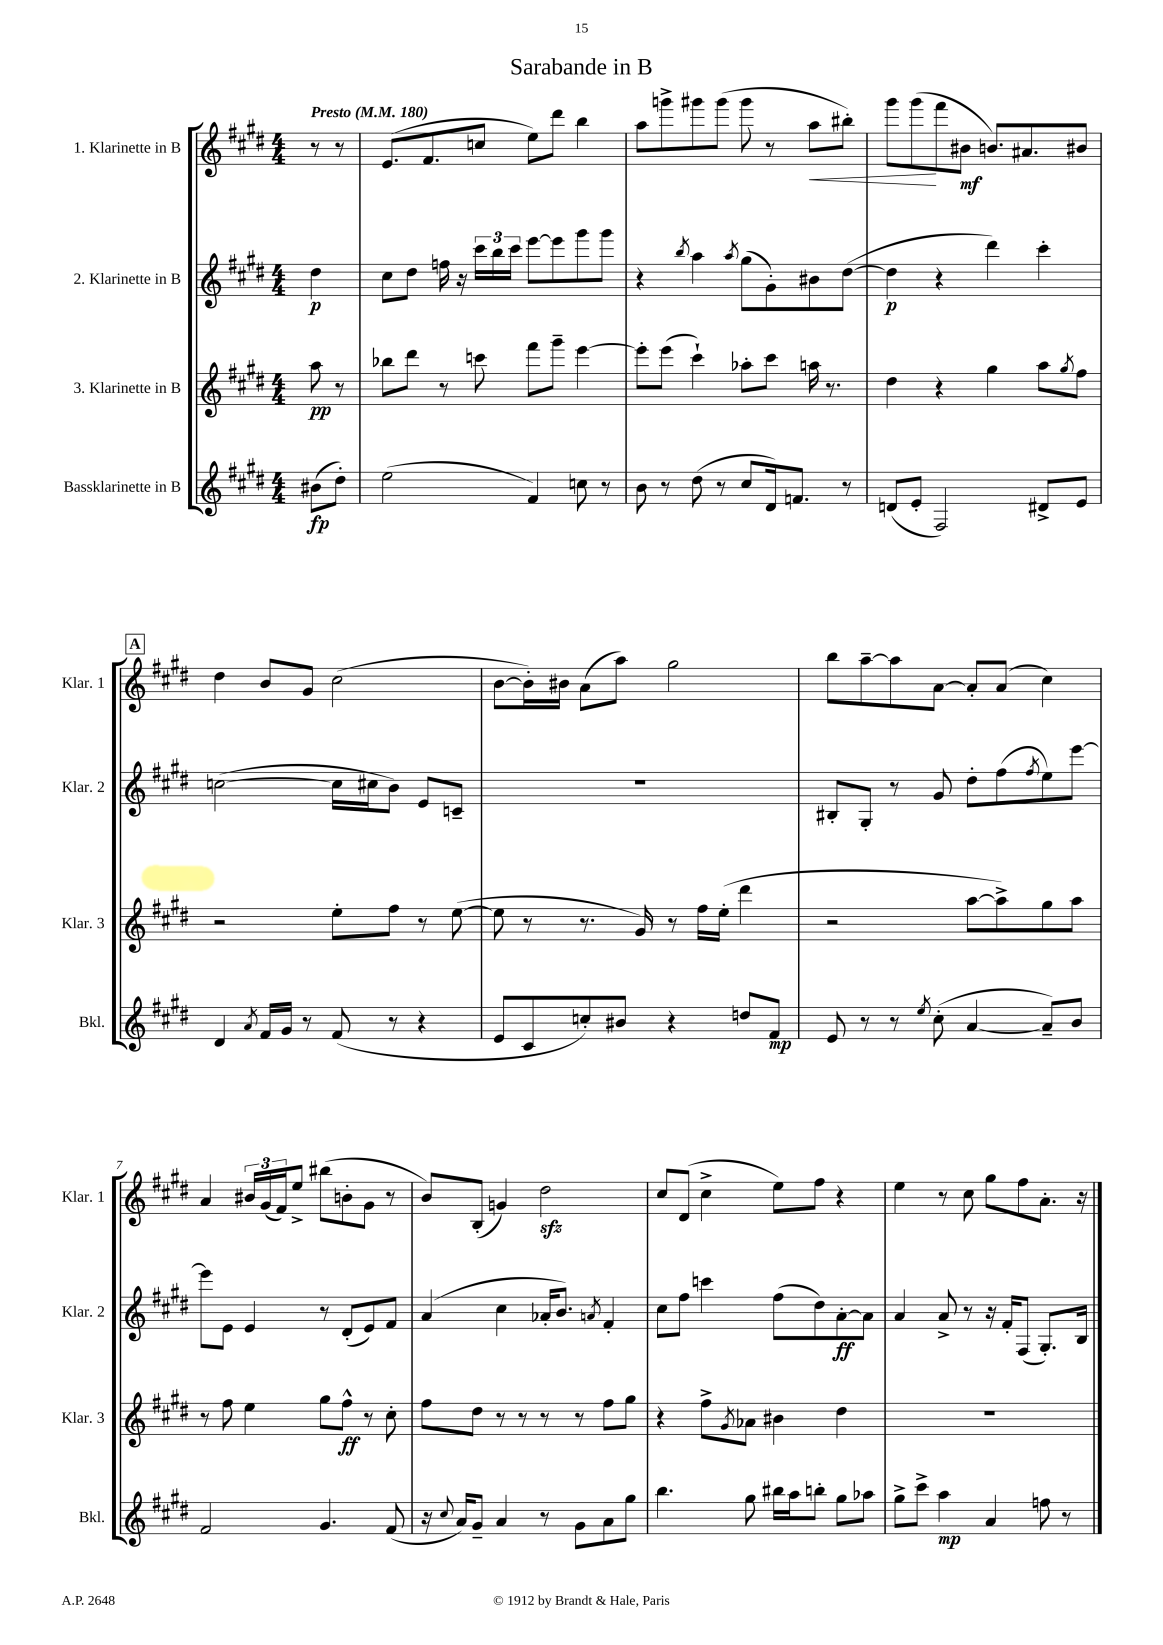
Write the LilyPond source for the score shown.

\header { title = "Sarabande in B" }
<<
\new StaffGroup <<
\new Staff = "s0" \with { instrumentName = "1. Klarinette in B" shortInstrumentName = "Klar. 1" } {
    \clef treble \key e \major \numericTimeSignature \time 4/4 \partial 4 \tempo "Presto" 4 = 180
    r8 r8 |
    e'8.( fis'8. c''8 e''8) dis'''8 b''4 |
    a''8 g'''8-> gis'''8 gis'''8( gis'''8 r8 a''8\< bis''8-.) |
    gis'''8 gis'''8\!( fis'''8 bis'8\mf b'8.) ais'8. bis'8 |
    \mark \markup { \box "A" } dis''4 b'8 gis'8 cis''2( |
    b'8~ b'16-.) bis'16 a'8( a''8) gis''2 |
    b''8 a''8~-- a''8 a'8~ a'8-. a'8( cis''4) |
    a'4 \tuplet 3/2 { bis'16 gis'16( fis'16) } e''8-> bis''8( b'8-. gis'8 r8 |
    b'8) b8-.( g'4) dis''2\sfz |
    cis''8 dis'8( cis''4-> e''8) fis''8 r4 |
    e''4 r8 cis''8 gis''8 fis''8 a'8.-. r16 \bar "|." |
}
\new Staff = "s1" \with { instrumentName = "2. Klarinette in B" shortInstrumentName = "Klar. 2" } {
    \clef treble \key e \major \numericTimeSignature \time 4/4 \partial 4
    dis''4\p |
    cis''8 dis''8 f''16 r16 \tuplet 3/2 { cis'''16 b''16 cis'''16 } e'''8~ e'''8 gis'''8 gis'''8 |
    r4 \acciaccatura { b''8 } a''4 \acciaccatura { a''8 } gis''8( gis'8-.) bis'8 dis''8~( |
    dis''4\p r4 dis'''4) cis'''4-. |
    \mark \markup { \box "A" } c''2~( c''16 cis''16 b'8) e'8 c'8-- |
    R1 |
    bis8-. gis8-. r8 gis'8 dis''8-. fis''8( \acciaccatura { fis''8 } e''8) e'''8~ |
    e'''8 e'8 e'4 r8 dis'8-.( e'8) fis'8 |
    a'4( cis''4 aes'16-. b'8.) \acciaccatura { a'8 } fis'4-. |
    cis''8 fis''8 c'''4 fis''8( dis''8) a'8~-.\ff a'8 |
    a'4 a'8-> r8 r16 fis'16-. fis8( gis8.-.) b16 \bar "|." |
}
\new Staff = "s2" \with { instrumentName = "3. Klarinette in B" shortInstrumentName = "Klar. 3" } {
    \clef treble \key e \major \numericTimeSignature \time 4/4 \partial 4
    a''8\pp r8 |
    bes''8 dis'''8 r8 c'''8 fis'''8 gis'''8-- e'''4~ |
    e'''8-. e'''8( cis'''4-!) aes''8-. cis'''8 a''16 r8. |
    dis''4 r4 gis''4 a''8 \acciaccatura { gis''8 } fis''8 |
    \mark \markup { \box "A" } r2 e''8-. fis''8 r8 e''8~( |
    e''8 r8 r8. gis'16) r8 fis''16 e''16-.( dis'''4 |
    r2 a''8~ a''8->) gis''8 a''8 |
    r8 fis''8 e''4 gis''8 fis''8-^\ff r8 cis''8-. |
    fis''8 dis''8 r8 r8 r8 r8 fis''8 gis''8 |
    r4 fis''8-> \acciaccatura { gis'8 } aes'8 bis'4 dis''4 |
    R1 \bar "|." |
}
\new Staff = "s3" \with { instrumentName = "Bassklarinette in B" shortInstrumentName = "Bkl." } {
    \clef treble \key e \major \numericTimeSignature \time 4/4 \partial 4
    bis'8\fp( dis''8-.) |
    e''2( fis'4) c''8 r8 |
    b'8 r8 dis''8( r8 cis''8 dis'16) f'8. r8 |
    d'8( e'8-. fis2) dis'8-> e'8 |
    \mark \markup { \box "A" } dis'4 \acciaccatura { a'8 } fis'16 gis'16 r8 fis'8( r8 r4 |
    e'8 cis'8 c''8-.) bis'8 r4 d''8 fis'8\mp |
    e'8 r8 r8 \acciaccatura { e''8 } cis''8-.( a'4~ a'8--) b'8 |
    fis'2 gis'4. fis'8( |
    r16 \appoggiatura { cis''8 } a'16) gis'8-- a'4 r8 gis'8 a'8 gis''8 |
    b''4. gis''8 bis''16 a''16 b''8-. gis''8 aes''8 |
    gis''8-> cis'''8-> a''4\mp a'4 f''8 r8 \bar "|." |
}
>>
>>
